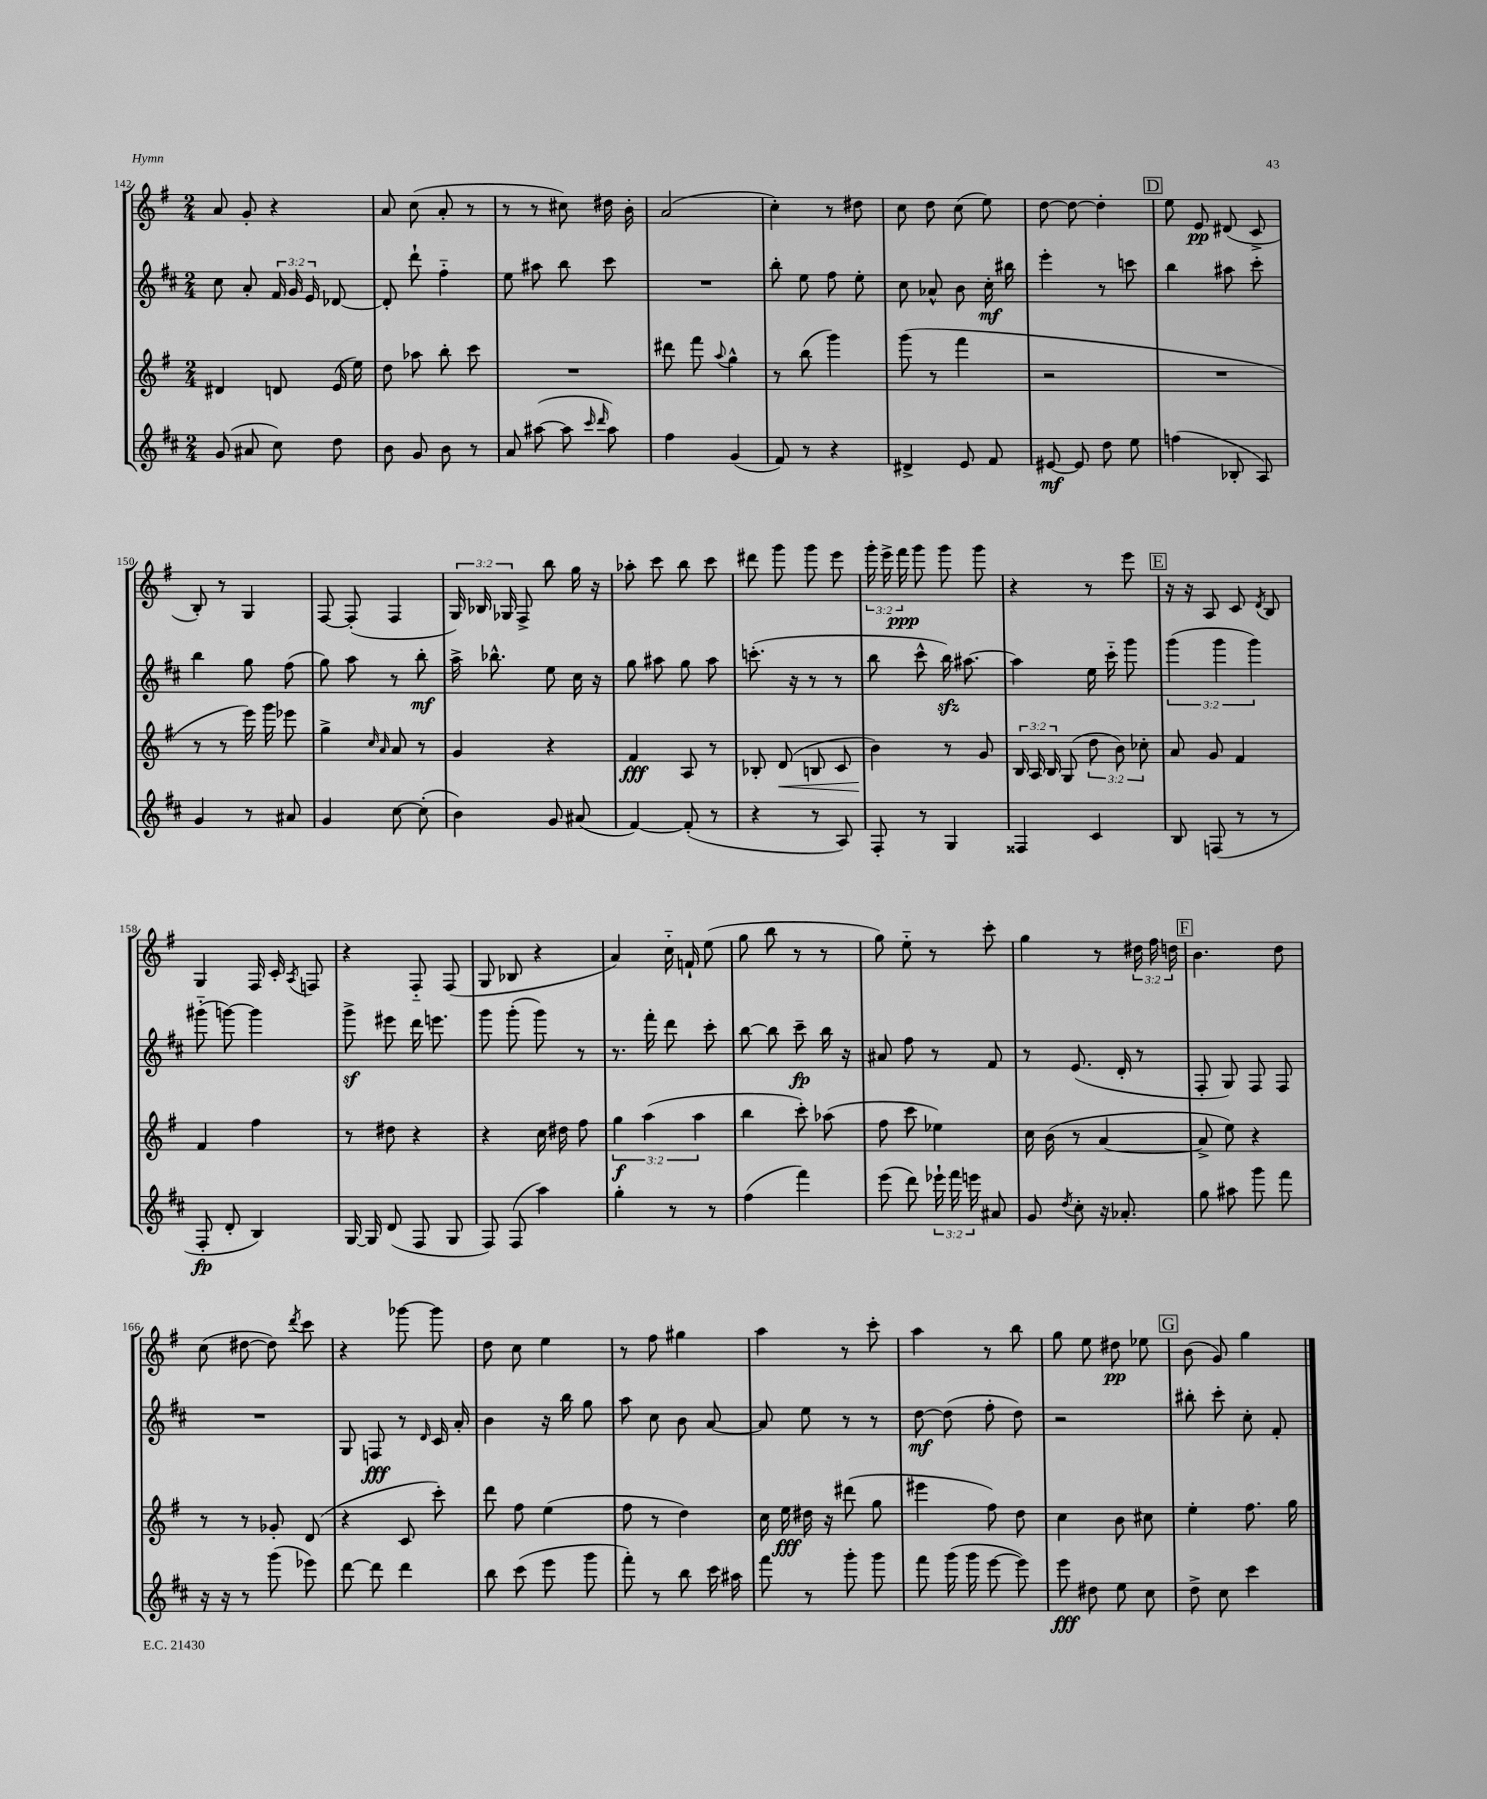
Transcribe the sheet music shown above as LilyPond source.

<<
\new StaffGroup <<
\new Staff = "s0" {
    \clef treble \key g \major \numericTimeSignature \time 2/4 \override Staff.TupletNumber.text = #tuplet-number::calc-fraction-text
    \autoBeamOff a'8 g'8-. r4 |
    a'8 c''8( a'8-. r8 |
    r8 r8 cis''8) dis''16 b'16-. |
    a'2( |
    c''4-.) r8 dis''8 |
    c''8 d''8 c''8( e''8) |
    d''8~ d''8~ d''4-. |
    \mark \markup { \box "D" } e''8 e'8\pp dis'8( c'8-> |
    b8-.) r8 g4 |
    fis8~ fis8-.( fis4 |
    \tuplet 3/2 { g16) bes16 ges16 } fis8-> b''8 g''16 r16 |
    aes''8-. c'''8 b''8 c'''8 |
    dis'''8 g'''8 g'''8 e'''8 |
    \tuplet 3/2 { g'''16-. e'''16-> fis'''16\ppp } g'''8 g'''8 g'''8 |
    r4 r8 e'''8 |
    \mark \markup { \box "E" } r16 r16 a8 c'8 \acciaccatura { d'8 } b8 |
    g4 fis16 c'16-. \acciaccatura { a8 } f8 |
    r4 fis8-_ fis8( |
    g8 bes8 r4 |
    a'4) c''16-_ f'16-! e''8( |
    g''8 b''8 r8 r8 |
    g''8) e''8-_ r8 c'''8-. |
    g''4 r8 \tuplet 3/2 { dis''16 fis''16 d''16 } |
    \mark \markup { \box "F" } b'4. d''8 |
    c''8( dis''8~ dis''8) \acciaccatura { d'''8 } c'''8 |
    r4 ges'''8~ ges'''8 |
    d''8 c''8 e''4 |
    r8 fis''8 gis''4 |
    a''4 r8 c'''8-. |
    a''4 r8 b''8 |
    g''8 e''8 dis''8\pp ees''8 |
    \mark \markup { \box "G" } b'8( g'8) g''4 \bar "|." |
}
\new Staff = "s1" {
    \clef treble \key d \major \numericTimeSignature \time 2/4 \override Staff.TupletNumber.text = #tuplet-number::calc-fraction-text
    \autoBeamOff cis''8 a'8-. \tuplet 3/2 { fis'16 g'16 e'16 } des'8~ |
    des'8-. d'''8-! fis''4-_ |
    e''8 ais''8 b''8 cis'''8 |
    R2 |
    b''8-. e''8 fis''8 e''8-. |
    cis''8 aes'8-^ b'8 cis''16-.\mf bis''16 |
    e'''4-. r8 c'''8 |
    \mark \markup { \box "D" } b''4 ais''8 cis'''8-. |
    b''4 g''8 fis''8( |
    g''8) a''8 r8 b''8-.\mf |
    a''16-> bes''8.-^ e''8 cis''16 r16 |
    g''8 ais''8 g''8 ais''8 |
    c'''8.-.( r16 r8 r8 |
    b''8 cis'''8-^ b''16\sfz) ais''8.~ |
    ais''4 e''16 cis'''16-_ g'''8 |
    \mark \markup { \box "E" } \tuplet 3/2 { g'''4( g'''4 g'''4) } |
    gis'''8-_( g'''8~) g'''4 |
    g'''8->\sf eis'''8 d'''16 e'''8. |
    g'''8 g'''8-.( g'''8) r8 |
    r8. fis'''16-. d'''8 cis'''8-. |
    b''8~ b''8 cis'''8--\fp b''16 r16 |
    ais'8 fis''8 r8 fis'8 |
    r8 e'8.( d'16-. r8 |
    \mark \markup { \box "F" } fis8-. g8) fis8 fis8 |
    R2 |
    g8 f8\fff r8 \grace { d'16 } cis'16 a'16-. |
    b'4 r16 b''16 g''8 |
    a''8 cis''8 b'8 a'8~ |
    a'8 e''8 r8 r8 |
    d''8~\mf d''8( fis''8-. d''8) |
    r2 |
    \mark \markup { \box "G" } bis''8-. cis'''8-. cis''8-. fis'8-. \bar "|." |
}
\new Staff = "s2" {
    \clef treble \key g \major \numericTimeSignature \time 2/4 \override Staff.TupletNumber.text = #tuplet-number::calc-fraction-text
    \autoBeamOff dis'4 d'8 e'16( e''16) |
    d''8 aes''8 b''8-. c'''8 |
    R2 |
    dis'''8 fis'''8 \appoggiatura { a''8 } g''4-^ |
    r8 b''8( g'''4) |
    g'''8( r8 fis'''4 |
    r2 |
    \mark \markup { \box "D" } R2 |
    r8 r8 e'''16) g'''16 ees'''8 |
    g''4-> \grace { c''16 a'16 } a'8 r8 |
    g'4 r4 |
    fis'4\fff a8 r8 |
    bes8-. d'8\<( b8 c'8 |
    b'4\!) r8 g'8 |
    \tuplet 3/2 { b16 a16 b16 } g8( \tuplet 3/2 { d''8 b'8) ces''8-. } |
    \mark \markup { \box "E" } a'8 g'8 fis'4 |
    fis'4 fis''4 |
    r8 dis''8 r4 |
    r4 c''16 dis''16 fis''8 |
    \tuplet 3/2 { g''4\f a''4( a''4 } |
    b''4 c'''8-.) aes''8( |
    fis''8 c'''8 ees''4) |
    c''16 b'16( r8 a'4~ |
    \mark \markup { \box "F" } a'8-> e''8) r4 |
    r8 r8 ges'8-. d'8( |
    r4 c'8 c'''8-.) |
    d'''8 fis''8 e''4( |
    fis''8 r8 d''4) |
    c''16 e''16\fff dis''16 r16 dis'''8( g''8 |
    eis'''4 fis''8) d''8 |
    c''4 b'8 cis''8 |
    \mark \markup { \box "G" } e''4-. fis''8. g''16 \bar "|." |
}
\new Staff = "s3" {
    \clef treble \key d \major \numericTimeSignature \time 2/4 \override Staff.TupletNumber.text = #tuplet-number::calc-fraction-text
    \autoBeamOff g'8( ais'8 cis''8) d''8 |
    b'8 g'8 b'8 r8 |
    a'8 ais''8~( ais''8 \grace { cis'''16 d'''16 } ais''8) |
    fis''4 g'4( |
    fis'8) r8 r4 |
    dis'4-> e'8 fis'8 |
    eis'8~\mf eis'8 d''8 e''8 |
    \mark \markup { \box "D" } f''4( bes8-. a8) |
    g'4 r8 ais'8 |
    g'4 cis''8~ cis''8-.( |
    b'4) g'8 ais'8( |
    fis'4~) fis'8-.( r8 |
    r4 r8 a8) |
    fis8-. r8 g4 |
    fisis4 cis'4 |
    \mark \markup { \box "E" } b8 f8( r8 r8 |
    fis8-.\fp d'8-. b4) |
    g16~ g16 d'8( fis8 g8 |
    fis8) fis8( a''4) |
    g''4-. r8 r8 |
    fis''4( fis'''4) |
    e'''8( d'''8) \tuplet 3/2 { ees'''16-! fis'''16 e'''16 } ais'8 |
    g'8 \acciaccatura { d''8 } cis''8-. r16 aes'8.-. |
    \mark \markup { \box "F" } g''8 ais''8 g'''8 fis'''8 |
    r16 r16 r8 g'''8( ees'''8) |
    d'''8~ d'''8 d'''4 |
    b''8 cis'''8( e'''8 g'''8 |
    fis'''8-.) r8 b''8 cis'''16 ais''16 |
    fis'''8 r8 g'''8-. g'''8 |
    fis'''8 g'''16( g'''16 e'''8~ e'''8) |
    e'''8\fff dis''8 e''8 cis''8 |
    \mark \markup { \box "G" } d''8-> cis''8 cis'''4 \bar "|." |
}
>>
>>
\layout { \context { \Score currentBarNumber = #142 } }
